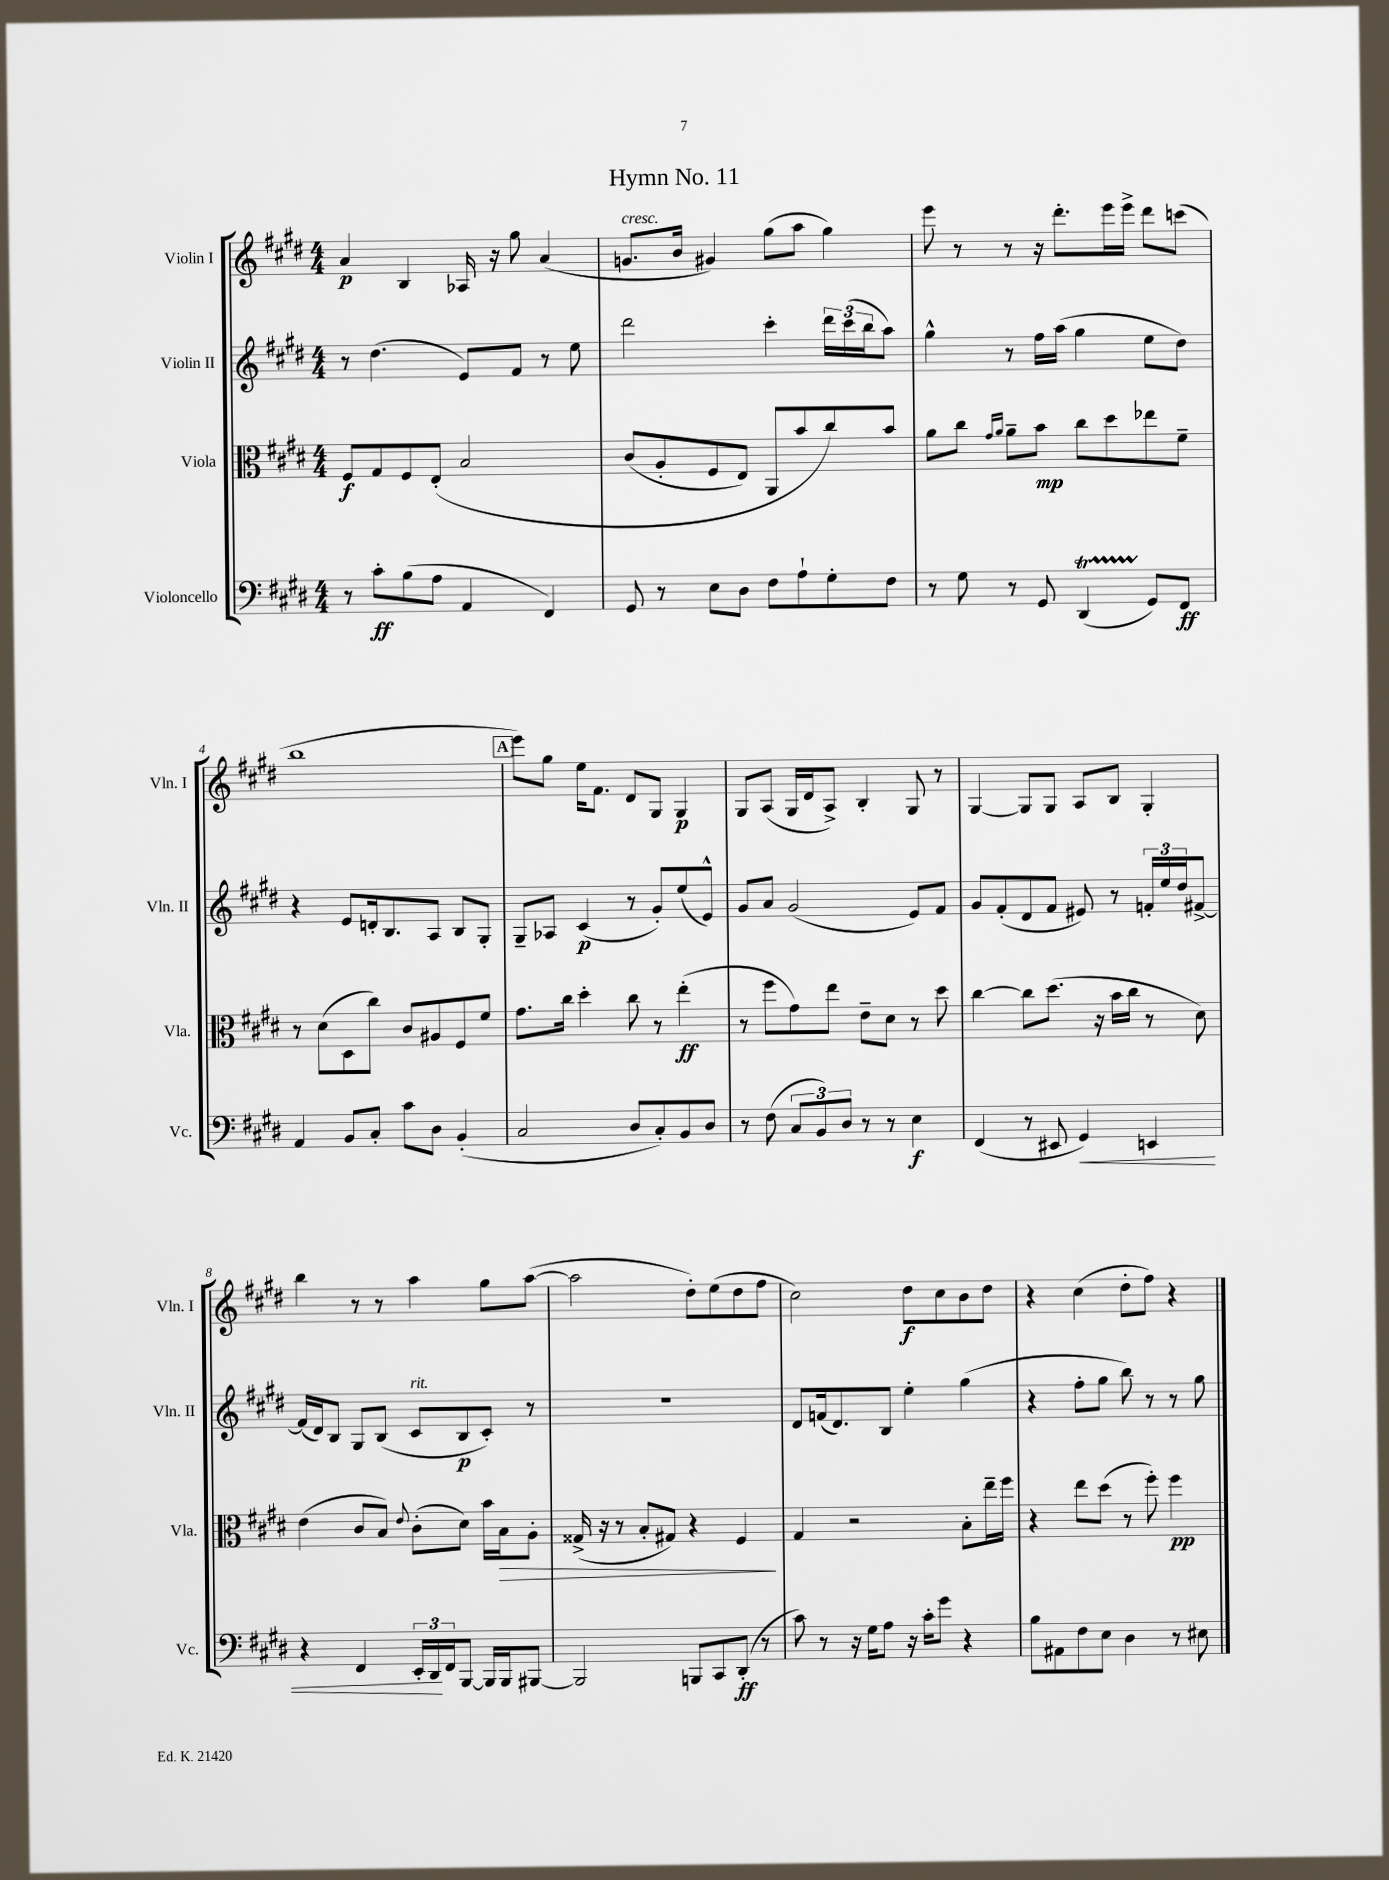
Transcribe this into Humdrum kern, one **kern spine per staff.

**kern	**dynam	**kern	**dynam	**kern	**dynam	**kern	**dynam
*part4	*part4	*part3	*part3	*part2	*part2	*part1	*part1
*staff4	*staff4	*staff3	*staff3	*staff2	*staff2	*staff1	*staff1
*I"Violoncello	*	*I"Viola	*	*I"Violin II	*	*I"Violin I	*
*I'Vc.	*	*I'Vla.	*	*I'Vln. II	*	*I'Vln. I	*
*clefF4	*	*clefC3	*	*clefG2	*	*clefG2	*
*k[f#c#g#d#]	*	*k[f#c#g#d#]	*	*k[f#c#g#d#]	*	*k[f#c#g#d#]	*
*M4/4	*	*M4/4	*	*M4/4	*	*M4/4	*
=1	=1	=1	=1	=1	=1	=1	=1
8r	.	8F#/L	f	8r	.	4a/	p
8c#'\L	ff	8G#/	.	(4.dd#\	.	.	.
(8B\	.	8F#/	.	.	.	4B/	.
8A\J	.	(8E'/J	.	.	.	.	.
4AA/	.	2B/	.	8e/L)	.	16A-X/	.
.	.	.	.	.	.	16r	.
.	.	.	.	8f#/J	.	8gg#\	.
4FF#/)	.	.	.	8r	.	(4a/	.
.	.	.	.	8ee\	.	.	.
=2	=2	=2	=2	=2	=2	=2	=2
!	!	!	!	!	!	!LO:TX:a:i:t=cresc.	!
8GG#/	.	(8c#/L	.	2ddd#\	.	8.gn/L	.
8r	.	8A'/	.	.	.	.	.
.	.	.	.	.	.	16b/Jk	.
8E\L	.	8F#/	.	.	.	4g#X/)	.
8D#\J	.	8E/J)	.	.	.	.	.
8F#\L	.	8AA/L	.	4ccc#'\	.	(8gg#\L	.
8A`\	.	8b/	.	.	.	8aa\J	.
8G#'\	.	8cc#/)	.	24ddd#\LL	.	4gg#\)	.
.	.	.	.	(24ccc#\	.	.	.
.	.	.	.	24bb\J	.	.	.
8F#\J	.	8b/J	.	8aa\J)	.	.	.
=3	=3	=3	=3	=3	=3	=3	=3
8r	.	8a\L	.	4gg#^^\	.	8eee\	.
8G#\	.	8cc#\J	.	.	.	8r	.
.	.	16qqg#/LL	.	.	.	.	.
.	.	16qqa/JJ	.	.	.	.	.
8r	.	8a~\L	.	8r	.	8r	.
8GG#/	.	8b\J	mp	16ff#\LL	.	16r	.
.	.	.	.	(16aa\JJ	.	8.ddd#'\L	.
(4DD#t/	.	8cc#\L	.	4gg#\	.	.	.
.	.	8dd#\	.	.	.	16eee\L	.
.	.	.	.	.	.	16eee^\JJ	.
8GG#/L)	.	8ee-X\	.	8ee\L	.	8ddd#\L	.
8FF#/J	ff	8f#~\J	.	8dd#\J)	.	(8cccn\J	.
!!LO:LB:g=z
=4	=4	=4	=4	=4	=4	=4	=4
4AA/	.	8r	.	4r	.	1bb	.
.	.	(8d#\L	.	.	.	.	.
8BB/L	.	8D#\	.	8e/L	.	.	.
8C#'/J	.	8cc#\J)	.	16dn'/k	.	.	.
.	.	.	.	8.B/	.	.	.
8c#\L	.	8c#/L	.	.	.	.	.
8D#\J	.	8A#X/	.	8A/J	.	.	.
(4BB'/	.	8F#/	.	8B/L	.	.	.
.	.	8f#/J	.	8G#'/J	.	.	.
!!LO:REH:place=s1:t=A
=5	=5	=5	=5	=5	=5	=5	=5
2C#/	.	8.g#\L	.	8G#~/L	.	8eee\L)	.
.	.	.	.	8A-X/J	.	8gg#\J	.
.	.	16cc#\Jk	.	.	.	.	.
.	.	4dd#'\	.	(4c#/	p	16ee\KL	.
.	.	.	.	.	.	8.f#\J	.
8D#/L	.	8cc#\	.	8r	.	8d#/L	.
8C#'/)	.	8r	.	8g#'/L)	.	8G#/J	.
8BB/	.	(4ee'\	ff	(8ee/	.	4G#/	p
8D#/J	.	.	.	8e^^/J)	.	.	.
=6	=6	=6	=6	=6	=6	=6	=6
8r	.	8r	.	8g#/L	.	8G#/L	.
(8F#\	.	8ff#\L	.	8a/J	.	(8A/J	.
12C#/L	.	8g#\)	.	(2g#/	.	16G#/LL	.
.	.	.	.	.	.	16d#/J	.
12BB/)	.	.	.	.	.	.	.
.	.	8ee\J	.	.	.	8A^/J)	.
12D#/J	.	.	.	.	.	.	.
8r	.	8e~\L	.	.	.	4B'/	.
8r	.	8d#\J	.	.	.	.	.
4E\	f	8r	.	8e/L)	.	8G#/	.
.	.	8dd#\	.	8f#/J	.	8r	.
=7	=7	=7	=7	=7	=7	=7	=7
(4FF#/	.	[4cc#\	.	8g#/L	.	[4G#/	.
.	.	.	.	(8f#'/	.	.	.
8r	.	8cc#\L]	.	8d#/	.	8G#/L]	.
8EE#X/	.	(8.dd#\J	.	8f#/J	.	8G#/J	.
!	!LO:HP:b	!	!	!	!	!	!
4GG#/)	<	.	.	8e#X/)	.	8A/L	.
.	.	16r	.	.	.	.	.
.	.	16b\LL	.	8r	.	8B/J	.
.	.	16cc#\JJ	.	.	.	.	.
4EEn/	.	8r	.	24fn'/LL	.	4G#'/	.
.	.	.	.	24ee/	.	.	.
.	.	.	.	24dd#/J	.	.	.
.	.	8d#\)	.	[8f#X^/J	.	.	.
!!LO:LB:g=z
=8	=8	=8	=8	=8	=8	=8	=8
4r	.	(4e\	.	(16f#/LL]	.	4bb\	.
.	.	.	.	16d#/J)	.	.	.
.	.	.	.	8B/J	.	.	.
4FF#/	.	8c#/L	.	8G#/L	.	8r	.
.	.	8B/J)	.	(8B/J	.	8r	.
.	.	8qqe/	.	.	.	.	.
!	!	!	!	!LO:TX:a:i:t=rit.	!	!	!
24EE'/LL	.	(8c#'\L	.	8c#/L	.	4aa\	.
24DD#/	.	.	.	.	.	.	.
24FF#/J	[	.	.	.	.	.	.
[8BBB/J	.	8d#\J)	.	8B/	p	.	.
16BBB/LL]	.	16b\LL	.	8c#'/J)	.	8gg#\L	.
!	!	!	!LO:HP:b	!	!	!	!
16BBB/J	.	16B\J	>	.	.	.	.
[8BBB#X/J	.	8A'\J	.	8r	.	([8aa\J	.
=9	=9	=9	=9	=9	=9	=9	=9
2BBB#/]	.	(16G##X^/	.	1r	.	2aa\]	.
.	.	16r	.	.	.	.	.
.	.	8r	.	.	.	.	.
.	.	8B'/L	.	.	.	.	.
.	.	8G#X/J)	.	.	.	.	.
8BBBn/L	.	4r	.	.	.	8dd#'\L)	.
8CC#/	.	.	.	.	.	(8ee\	.
(8DD#'/J	ff	4F#/	.	.	.	8dd#\	.
8r	.	.	.	.	.	8ff#\J	.
.	.	.	]	.	.	.	.
=10	=10	=10	=10	=10	=10	=10	=10
8c#\)	.	4G#/	.	8d#/L	.	2cc#\)	.
8r	.	.	.	(16fn/k	.	.	.
.	.	.	.	8.d#/)	.	.	.
16r	.	2r	.	.	.	.	.
16G#\KL	.	.	.	.	.	.	.
8A\J	.	.	.	8B/J	.	.	.
16r	.	.	.	4ee'\	.	8dd#\L	f
16c#'\KL	.	.	.	.	.	.	.
8g#\J	.	.	.	.	.	8cc#\	.
4r	.	8B'\L	.	(4gg#\	.	8b\	.
.	.	16ee~\L	.	.	.	8dd#\J	.
.	.	16ff#\JJ	.	.	.	.	.
=11	=11	=11	=11	=11	=11	=11	=11
8B\L	.	4r	.	4r	.	4r	.
8AA#X\	.	.	.	.	.	.	.
8F#\	.	8ee\L	.	8ff#'\L	.	(4cc#\	.
8E\J	.	(8dd#\J	.	8gg#\J	.	.	.
4D#\	.	8r	.	8bb\)	.	8dd#'\L	.
.	.	8ff#'\)	.	8r	.	8ff#\J)	.
8r	.	4ff#\	pp	8r	.	4r	.
8E#X\	.	.	.	8gg#\	.	.	.
==	==	==	==	==	==	==	==
*-	*-	*-	*-	*-	*-	*-	*-
